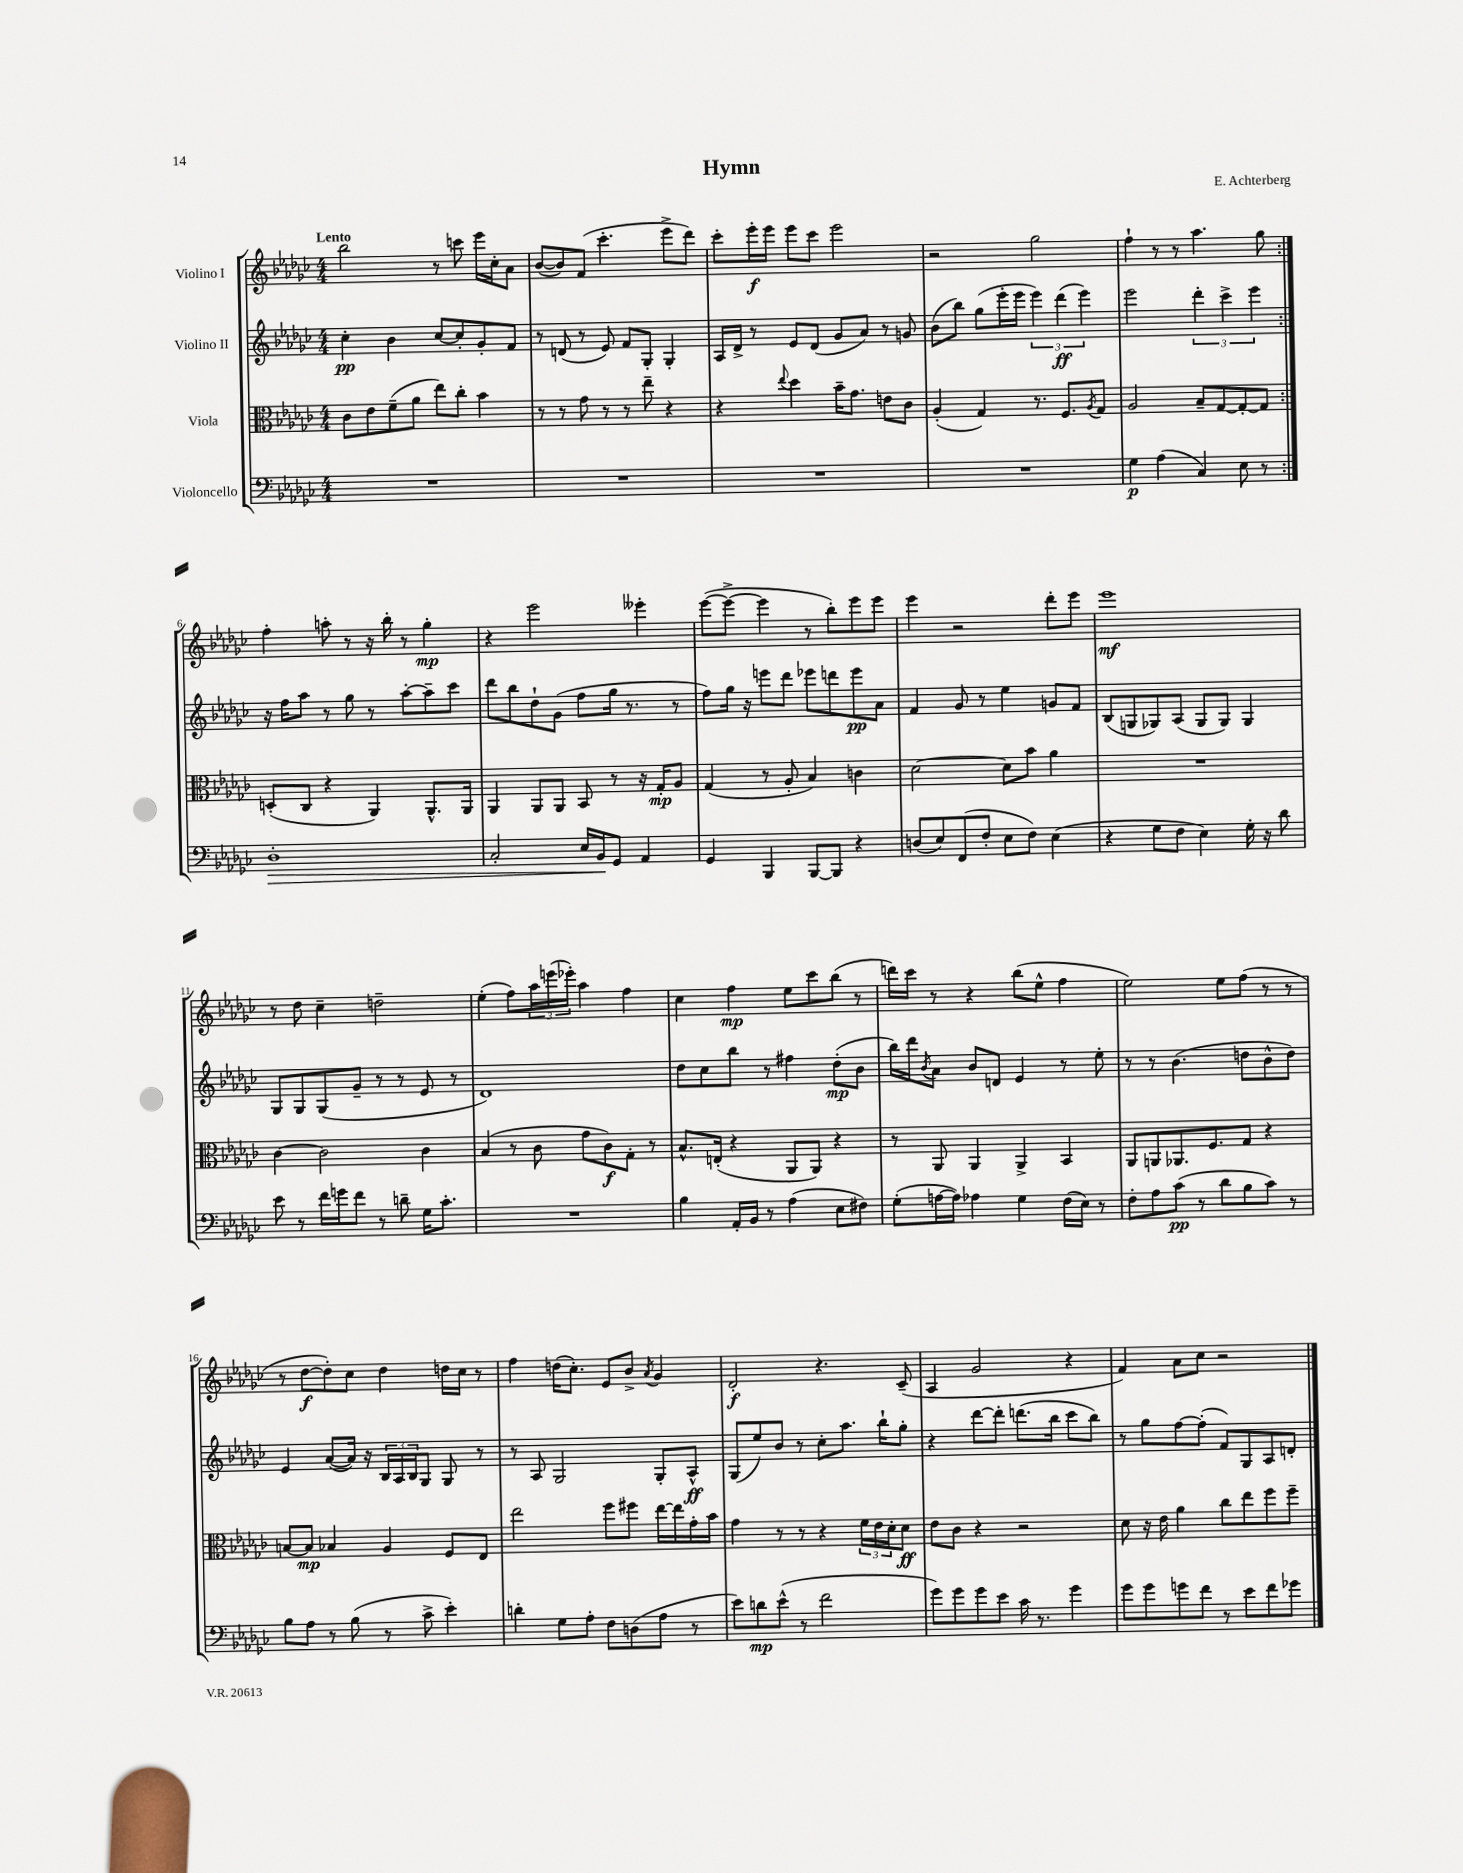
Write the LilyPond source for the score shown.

\header { title = "Hymn" composer = "E. Achterberg" }
<<
\new StaffGroup <<
\new Staff = "s0" \with { instrumentName = "Violino I" } {
    \clef treble \key ges \major \numericTimeSignature \time 4/4 \tempo "Lento"
    \repeat volta 2 { bes''2 r8 c'''8 ees'''16 ces''16-. aes'8 |
    bes'8~( bes'8) f'8( ces'''4.-. ees'''8-> des'''8) |
    ces'''8-. ees'''16-.\f ees'''16 ees'''8 ces'''8 ees'''2 |
    r2 ges''2 |
    f''4-! r8 r8 aes''4. ges''8 | }
    f''4-. a''8-. r8 r16 bes''16-. r8 ges''4-.\mp |
    r4 ees'''2 eeses'''4-. |
    ees'''8~( ees'''8~-> ees'''4 r8 bes''8-.) ees'''8 ees'''8 |
    ees'''4 r2 des'''8-. ees'''8 |
    ees'''1\mf |
    r8 des''8 ces''4-- d''2-- |
    ees''4-.( f''8) \tuplet 3/2 { aes''16 e'''16( ees'''16-.) } aes''4 f''4 |
    ces''4 f''4\mp ees''8 ces'''8 bes''8( r8 |
    d'''16) ces'''16 r8 r4 bes''8( ees''8-^ f''4 |
    ees''2) ees''8 f''8( r8 r8 |
    r8 des''8~\f des''8-.) ces''8 des''4 d''16 ces''16 r8 |
    f''4 d''16( ces''8.-.) ees'8 bes'8-> \acciaccatura { aes'8 } ges'4 |
    des'2-.\f r4. ces'8--( |
    aes4 ges'2 r4 |
    f'4) aes'8 ces''8 r2 \bar "|." |
}
\new Staff = "s1" \with { instrumentName = "Violino II" } {
    \clef treble \key ges \major \numericTimeSignature \time 4/4
    \repeat volta 2 { ces''4-.\pp bes'4 ces''8~ ces''8-. ges'8-. f'8 |
    r8 d'8( r8 ees'8) f'8 ges8-. ges4-. |
    aes16 des'16-> r8 ees'8 des'8( ges'8 aes'8) r8 g'8 |
    bes'8( bes''8) ges''8( ees'''16-. ees'''16 \tuplet 3/2 { ees'''4) des'''4\ff( ees'''4) } |
    ees'''2 \tuplet 3/2 { des'''4-. ces'''4-> ees'''4 } | }
    r16 f''16 aes''8 r8 ges''8 r8 aes''8~-. aes''8-- ces'''8 |
    des'''8 bes''8 des''8-! ges'8( f''8 ges''16 r8. r8 |
    f''8) ges''16 r16 e'''8 des'''8 ees'''8 d'''8 ees'''8\pp aes'8 |
    f'4 ges'8 r8 ees''4 g'8 f'8 |
    bes8( g8 ges8) aes8( ges8 ges8) ges4 |
    ges8 ges8 ges8( ges'8-- r8 r8 ees'8 r8 |
    des'1) |
    des''8 ces''8 bes''8 r8 fis''4 des''8-.\mp( bes'8 |
    bes''16) des'''16 \acciaccatura { bes'8 } aes'8 bes'8 d'8 ees'4 r8 ees''8-. |
    r8 r8 bes'4.( d''8 bes'8-^ d''8) |
    ees'4 aes'8~( aes'16) r16 \tuplet 3/2 { bes16 aes16 bes16 } ges8 ges8 r8 |
    r8 aes8 ges2 ges8-. aes8-^\ff |
    ges8( ees''8) bes'8 r8 ces''8-. aes''8. bes''16-! ges''8-. |
    r4 des'''8~ des'''8-. d'''8.( bes''16 ces'''8 bes''8) |
    r8 ges''8 f''8~ f''8-.( f'8) ges8 aes8 d'8-. \bar "|." |
}
\new Staff = "s2" \with { instrumentName = "Viola" } {
    \clef alto \key ges \major \numericTimeSignature \time 4/4
    \repeat volta 2 { ces'8 ees'8 f'8--( aes'8 ees''8) ces''8-. bes'4 |
    r8 r8 ges'8 r8 r8 ees''8-- r4 |
    r4 \appoggiatura { ees''8 } des''4 bes'16-- ges'8. e'8 ces'8 |
    aes4-.( ges4) r8. f8. \acciaccatura { aes8 } ges8 |
    aes2 bes8-- ges8~ ges8~-. ges8 | }
    d8-.( ces8 r4 aes,4) aes,8.-^ aes,16 |
    aes,4 aes,8 aes,8 bes,8 r8 r16 ges16-.\mp aes8 |
    ges4( r8 aes8-. bes4) c'4 |
    des'2~ des'8 bes'8 aes'4 |
    R1 |
    ces'4~ ces'2 ces'4 |
    bes4( r8 ces'8 ges'8 ces'8\f) ges8-. r8 |
    bes8.-^ e16-.( r4 aes,8 aes,8) r4 |
    r8 aes,8 aes,4 aes,4-> bes,4 |
    aes,8 a,8 aes,8. f8. ges8 r4 |
    b8~ b8\mp bes4 aes4 f8 ees8 |
    ees''2 f''8 fis''8 ees''16~ ees''16 ges'16-. bes'16 |
    ges'4 r8 r8 r4 \tuplet 3/2 { f'16 ees'16 des'16-. } des'8\ff |
    ees'8 ces'8 r4 r2 |
    des'8 r16 ees'16 aes'4 ces''8 ees''8 f''8 f''8-- \bar "|." |
}
\new Staff = "s3" \with { instrumentName = "Violoncello" } {
    \clef bass \key ges \major \numericTimeSignature \time 4/4
    \repeat volta 2 { R1 |
    R1 |
    R1 |
    R1 |
    ges4\p aes4( ces4) ees8 r8 | }
    des1-.\> |
    ces2-. ees16 bes,16\! ges,8 aes,4 |
    ges,4 bes,,4 bes,,8~ bes,,8 r4 |
    d8( ees8) f,8( f8-. ees8 f8) ees4( |
    r4 ges8 f8 ees4) ges16-. r16 des'8 |
    ees'8 r8 f'16 g'16 f'8 r8 d'8-- ges16 ces'8.-. |
    R1 |
    bes4 aes,16-. bes,16 r8 aes4( ees8 fis8) |
    ges8-.( a16~ a16) aes4 ges4 f16( ees16) r8 |
    f8-. aes8 ces'8\pp( r8 des'8 bes8 ces'8) r8 |
    bes8 aes8 r8 bes8( r8 ces'8-> ees'4-.) |
    d'4-. ges8 aes8-. f8 d8( aes8 r8 |
    ees'8) d'8\mp ees'8-^( r8 f'2 |
    ges'8) ges'8 ges'8 ees'8 ces'16 r8. ges'4 |
    ges'8 ges'8 g'8 f'8 r8 ees'8 f'8 ges'8 \bar "|." |
}
>>
>>
